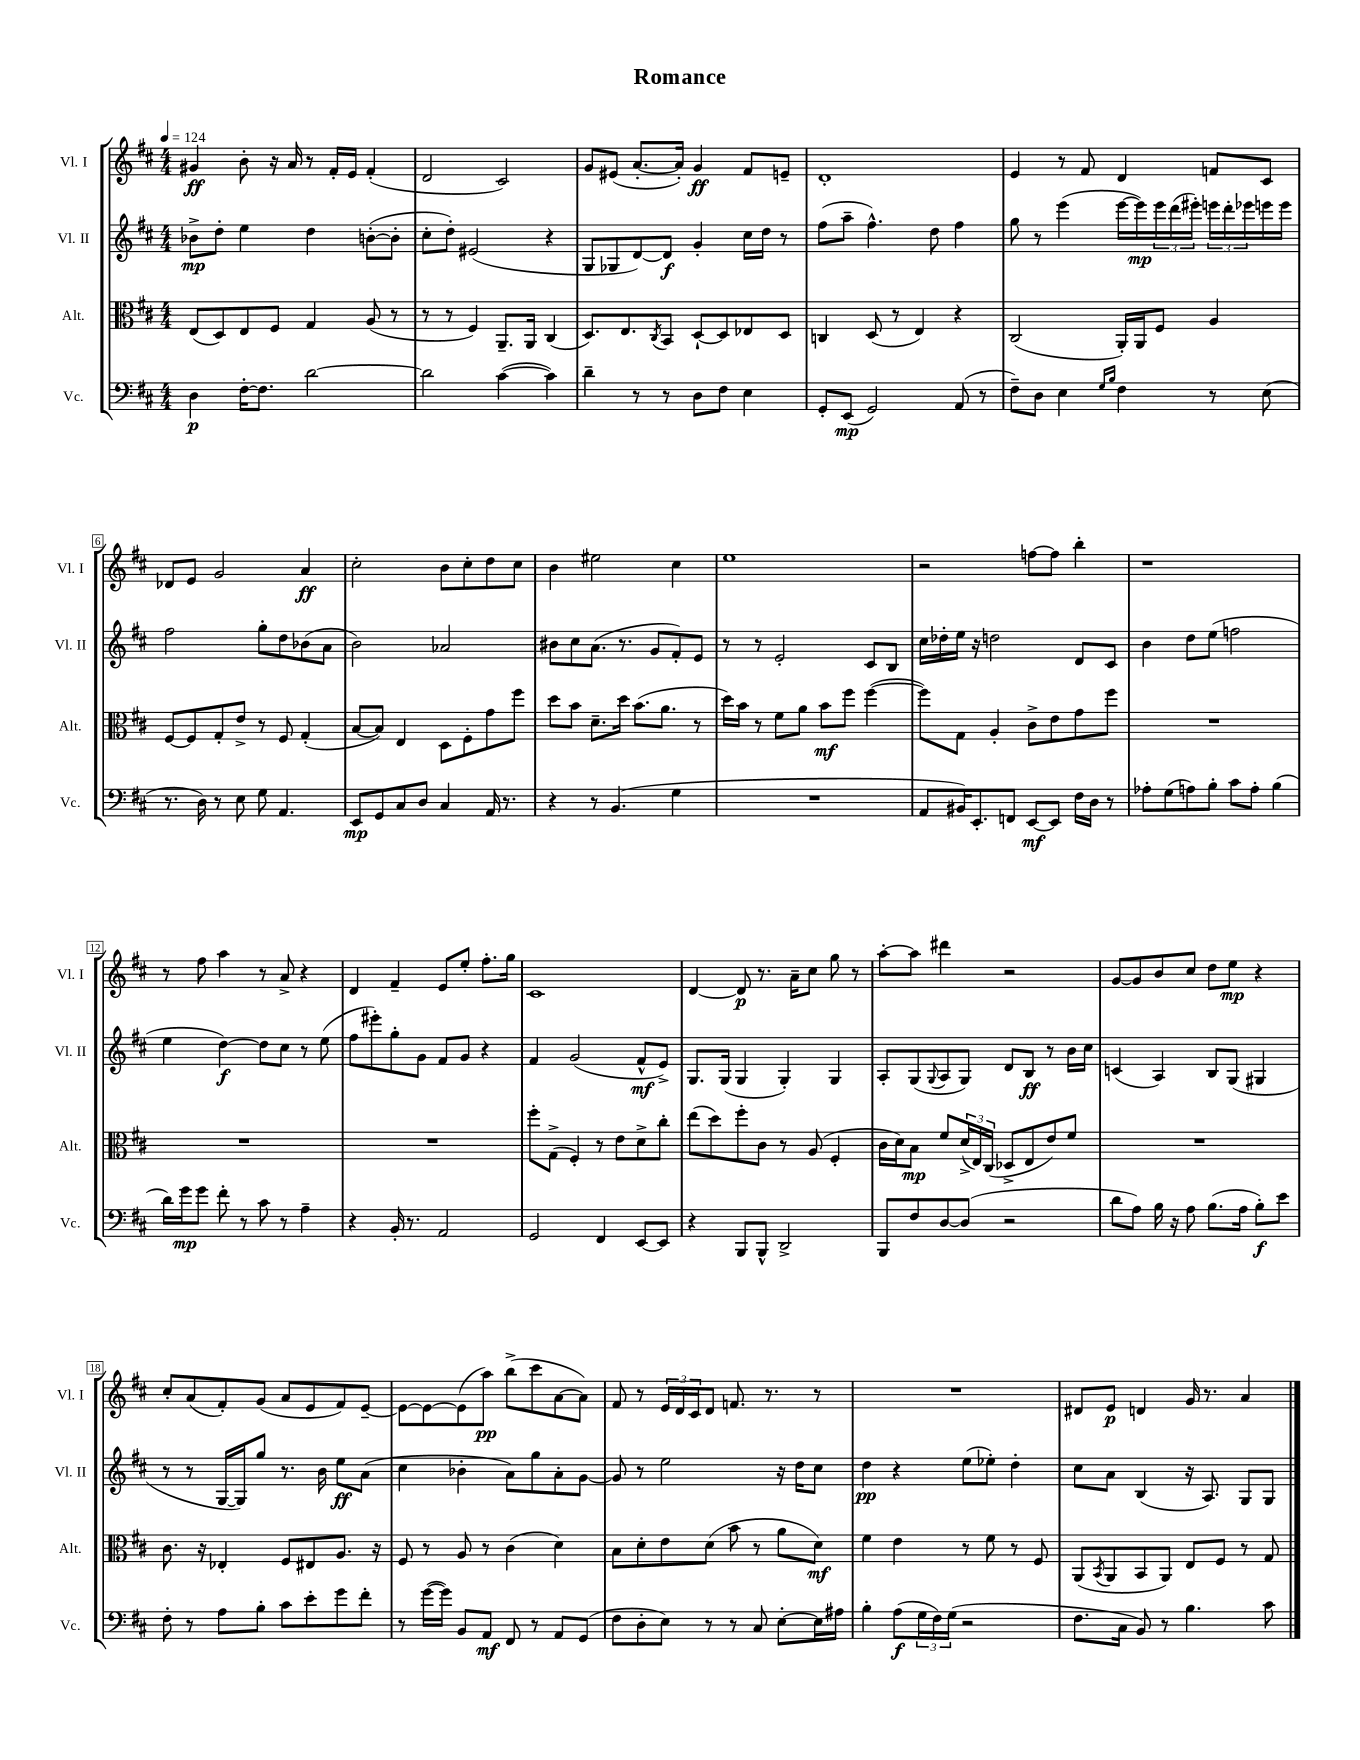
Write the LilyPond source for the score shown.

\header { title = "Romance" }
<<
\new StaffGroup <<
\new Staff = "s0" \with { instrumentName = "Vl. I" shortInstrumentName = "Vl. I" } {
    \clef treble \key d \major \numericTimeSignature \time 4/4 \tempo 4 = 124
    gis'4\ff b'8-. r16 a'16 r8 fis'16-. e'16 fis'4-.( |
    d'2 cis'2) |
    g'8 eis'8( a'8.~-. a'16-.) g'4\ff fis'8 e'8-- |
    d'1-. |
    e'4 r8 fis'8 d'4 f'8 cis'8 |
    des'8 e'8 g'2 a'4\ff |
    cis''2-. b'8 cis''8-. d''8 cis''8 |
    b'4 eis''2 cis''4 |
    e''1 |
    r2 f''8~ f''8 b''4-. |
    r1 |
    r8 fis''8 a''4 r8 a'8-> r4 |
    d'4 fis'4-- e'8 e''8-. fis''8.-. g''16 |
    cis'1 |
    d'4~ d'8\p r8. a'16-- cis''8 g''8 r8 |
    a''8~-. a''8 dis'''4 r2 |
    g'8~ g'8 b'8 cis''8 d''8 e''8\mp r4 |
    cis''8-. a'8( fis'8-.) g'8( a'8 e'8 fis'8) e'8~-- |
    e'8~ e'8~ e'8( a''8\pp) b''8->( cis'''8 a'8~ a'8) |
    fis'8 r8 \tuplet 3/2 { e'16 d'16 cis'16 } d'8 f'8. r8. r8 |
    R1 |
    dis'8 e'8\p d'4 g'16 r8. a'4 \bar "|." |
}
\new Staff = "s1" \with { instrumentName = "Vl. II" shortInstrumentName = "Vl. II" } {
    \clef treble \key d \major \numericTimeSignature \time 4/4
    bes'8->\mp d''8-. e''4 d''4 b'8~-.( b'8-. |
    cis''8-. d''8-.) eis'2( r4 |
    g8 ges8 d'8~) d'8\f g'4-. cis''16 d''16 r8 |
    fis''8( a''8-- fis''4.-^) d''8 fis''4 |
    g''8 r8 e'''4( e'''16~ e'''16\mp) \tuplet 3/2 { e'''16 d'''16( eis'''16-.) } \tuplet 3/2 { e'''16 d'''16-. ees'''16 } e'''16 e'''16 |
    fis''2 g''8-. d''8 bes'8( a'8 |
    b'2) aes'2 |
    bis'8 cis''8 a'8.( r8. g'8 fis'8-.) e'8 |
    r8 r8 e'2-. cis'8 b8 |
    cis''16 des''16-. e''16 r16 d''2 d'8 cis'8 |
    b'4 d''8 e''8( f''2 |
    e''4 d''4~\f) d''8 cis''8 r8 e''8( |
    fis''8 eis'''8-.) g''8-. g'8 fis'8 g'8 r4 |
    fis'4 g'2( fis'8-^\mf e'8->) |
    g8. g16( g4 g4-.) g4 |
    a8-. g8( \appoggiatura { g8 } a8 g8) d'8 b8\ff r8 b'16 cis''16 |
    c'4( a4) b8 g8( gis4 |
    r8 r8 g16~ g16) g''8 r8. b'16 e''8\ff a'8( |
    cis''4 bes'4-. a'8) g''8 a'8-. g'8~ |
    g'8 r8 e''2 r16 d''16 cis''8 |
    d''4\pp r4 e''8( ees''8-.) d''4-. |
    cis''8 a'8 b4( r16 a8.) g8 g8 \bar "|." |
}
\new Staff = "s2" \with { instrumentName = "Alt." shortInstrumentName = "Alt." } {
    \clef alto \key d \major \numericTimeSignature \time 4/4
    e8( d8) e8 fis8 g4 a8( r8 |
    r8 r8 fis4) a,8.-- a,16 cis4( |
    d8.) e8. \acciaccatura { cis8 } b,8 d8~-! d8 ees8 d8 |
    c4 d8( r8 e4) r4 |
    cis2( a,16-.) a,16 fis8 a4 |
    fis8~ fis8 g8-. e'8-> r8 fis8 g4-.( |
    b8~ b8) e4 d8 fis8-. g'8 fis''8 |
    d''8 b'8 d'8.-- d''16 b'8.( a'8. r8 |
    d''16) b'16 r8 fis'8 a'8 b'8\mf fis''8 fis''4~( |
    fis''8) g8 a4-. cis'8-> e'8 g'8 fis''8 |
    R1 |
    R1 |
    R1 |
    fis''8-. g8->( fis4-.) r8 e'8 d'8-> cis''8-. |
    e''8( d''8) fis''8-. cis'8 r8 a8( fis4-. |
    cis'16 d'16) b8\mp fis'8 \tuplet 3/2 { d'16->( e16) cis16( } des8-> e8 e'8) fis'8 |
    R1 |
    cis'8. r16 ees4-. fis8 eis8 a8. r16 |
    fis8 r8 a8 r8 cis'4( d'4) |
    b8 d'8-. e'8 d'8( b'8 r8 a'8 d'8\mf) |
    fis'4 e'4 r8 fis'8 r8 fis8 |
    a,8( \acciaccatura { b,8 } a,8 b,8 a,8) e8 fis8 r8 g8 \bar "|." |
}
\new Staff = "s3" \with { instrumentName = "Vc." shortInstrumentName = "Vc." } {
    \clef bass \key d \major \numericTimeSignature \time 4/4
    d4\p fis16~-. fis8. d'2~ |
    d'2 cis'4~( cis'4) |
    d'4-- r8 r8 d8 fis8 e4 |
    g,8-. e,8\mp( g,2) a,8( r8 |
    fis8--) d8 e4 \grace { g16 b16 } fis4 r8 e8( |
    r8. d16) r8 e8 g8 a,4. |
    e,8\mp g,8 cis8 d8 cis4 a,16 r8. |
    r4 r8 b,4.( g4 |
    R1 |
    a,8 bis,16) e,8.-. f,8 e,8~\mf e,8 fis16 d16 r8 |
    aes8-. g8( a8) b8-. cis'8 a8-. b4( |
    d'16) g'16\mp g'8 fis'8-. r8 cis'8 r8 a4-- |
    r4 b,16-. r8. a,2 |
    g,2 fis,4 e,8~ e,8 |
    r4 b,,8 b,,8-^ d,2-> |
    b,,8 fis8 d8~ d8( r2 |
    d'8 a8) b16 r16 a8 b8.( a16 b8-.\f) e'8 |
    fis8-. r8 a8 b8-. cis'8 e'8-. g'8 fis'8-. |
    r8 g'16~( g'16) b,8 a,8\mf fis,8 r8 a,8 g,8( |
    fis8 d8-. e8) r8 r8 cis8 e8~-. e16 ais16 |
    b4-. a8\f( \tuplet 3/2 { g16 fis16) g16( } r2 |
    fis8. cis16 b,8) r8 b4. cis'8 \bar "|." |
}
>>
>>
\layout { \context { \Score \override BarNumber.stencil = #(make-stencil-boxer 0.1 0.3 ly:text-interface::print) } }
